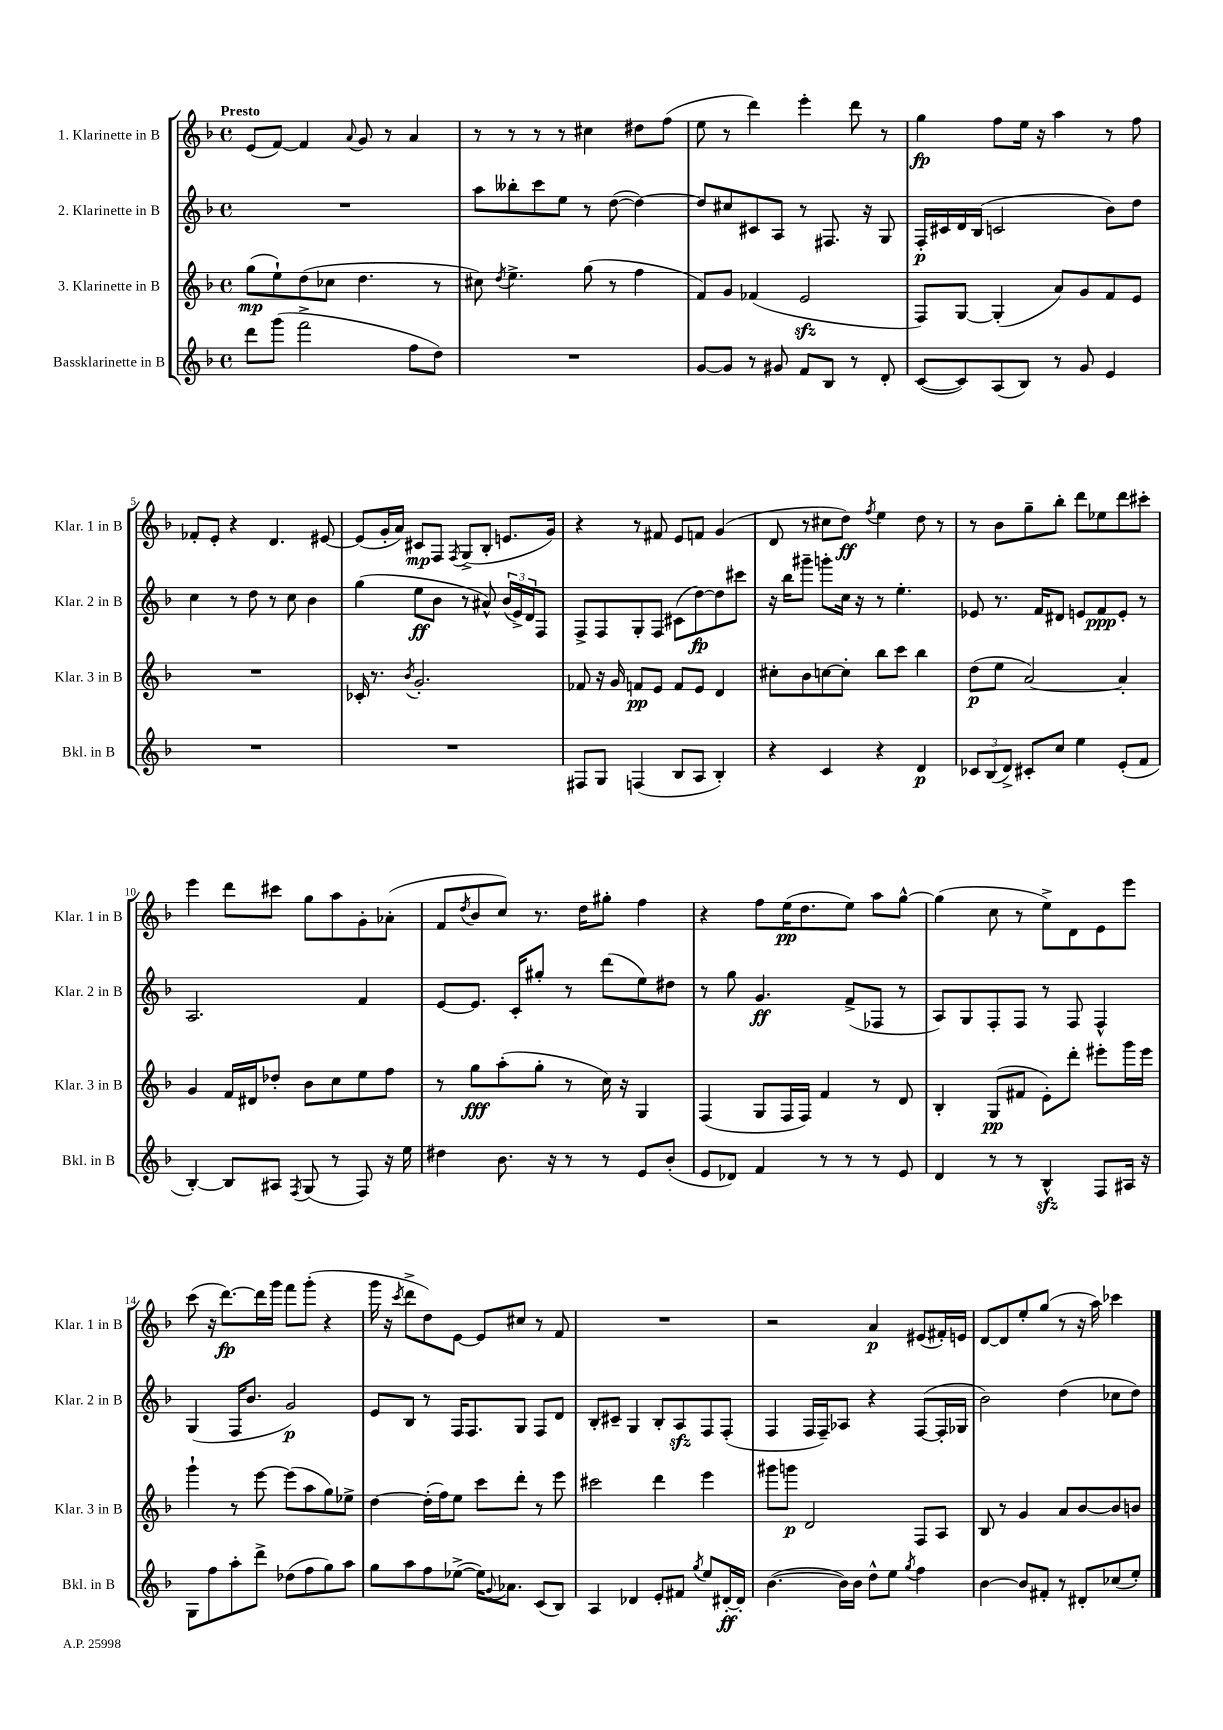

**kern	**kern	**kern	**kern
*staff4	*staff3	*staff2	*staff1
*clefG2	*clefG2	*clefG2	*clefG2
*k[b-]	*k[b-]	*k[b-]	*k[b-]
*M4/4	*M4/4	*M4/4	*M4/4
*met(c)	*met(c)	*met(c)	*met(c)
8ddd\L	(8gg\L	1r	(8e/L
(8ggg\J	8ee`\)	.	[8f/J)
2fff^\	(8dd\	.	4f/]
.	8cc-\J	.	.
.	.	.	8qqa/
.	4.dd\	.	8g/
.	.	.	8r
8ff\L	.	.	4a/
8dd\J)	8r	.	.
=	=	=	=
1r	8cc#\)	8aa\L	8r
.	8qdd/	.	.
.	4.ee^\	8bb--'\	8r
.	.	8ccc\	8r
.	.	8ee\J	8r
.	(8gg\	8r	4cc#\
.	8r	([8dd\	.
.	4ff\	4dd\_)	8dd#\L
.	.	.	(8ff\J
=	=	=	=
[8g/L	8f/L)	8dd/]L	8ee\
8g/]J	8g/J	8cc#/	8r
8r	(4f-/	8c#/	4ddd\)
8g#/	.	8A/J	.
8f/L	2e/	8r	4eee'\
8B-/J	.	8.F#/	.
8r	.	.	8ddd\
.	.	16r	.
8d'/	.	8G/	8r
=	=	=	=
([8c/L	8F/L)	16F'/LL	4gg\
.	.	16c#/	.
8c/])	[8G/J	16d/	.
.	.	(16B-/JJ	.
(8A/	(4G'/]	2c/	8ff\L
8B-/J)	.	.	16ee\Jk
.	.	.	16r
8r	8a/L)	.	4aa\
8g/	8g/	.	.
4e/	8f/	8b-\L)	8r
.	8e/J	8dd\J	8ff\
=	=	=	=
1r	1r	4cc\	8f-'/L
.	.	.	8e'/J
.	.	8r	4r
.	.	8dd\	.
.	.	8r	4.d/
.	.	8cc\	.
.	.	4b-\	.
.	.	.	[8e#/
=	=	=	=
1r	16c-'/	(4gg\	(8e#/]L
.	8.r	.	.
.	.	.	16g'/L
.	.	.	16a/JJ)
.	8qb-/	.	.
.	2.g'/	8ee\L	8c#/L
.	.	8b-\J	8F/J
.	.	.	8qF/
.	.	8r	(8G^/L
.	.	8a#^^/)	8B-'/J
.	.	(24b-/LL	8.e/L
.	.	24e^/)	.
.	.	24d/J	.
.	.	8F/J	.
.	.	.	16g/Jk)
=	=	=	=
8F#/L	8f-/	8F^/L	4r
8G/J	16r	8F/	.
.	16g/	.	.
(4F/	8f/L	8G'/	8r
.	8e/J	8F/J	8f#/
8B-/L	8f/L	(8c#\L	8e/L
8A/J	8e/J	[8dd\)	8f/J
4B-'/)	4d/	8dd\]	(4g/
.	.	8ccc#\J	.
=	=	=	=
4r	8cc#'\L	16r	8d/
.	.	16bb-\LK	.
.	8b-\	8ggg#~\J	8r
4c/	[8cc\	8ggg'\L	8cc#\L
.	8cc'\]J	16cc\Jk	8dd\J)
.	.	16r	.
.	.	.	8qff/
4r	8bb-\L	8r	4ee\
.	8ccc\J	4.ee'\	.
4d/	4bb-\	.	8dd\
.	.	.	8r
=	=	=	=
12c-/L	(8dd\L	8e-/	8r
(12B-/	.	.	.
.	8ee\J	8.r	8b-\L
12d^/J)	.	.	.
8c#'/L	[2a/)	.	8gg~\
.	.	16f/LK	.
8cc/J	.	8d#/J	8bb-'\J
4ee\	.	8e/L	8ddd\L
.	.	8f/	8ee-\
(8e'/L	4a'/]	8e'/J	8ddd\
8f/J	.	8r	8ccc#'\J
=	=	=	=
[4B-'/)	4g/	2.A/	4eee\
8B-/]L	16f/LL	.	8ddd\L
.	16d#/J	.	.
8A#/J	8dd-'/J	.	8ccc#\J
8qF/	.	.	.
(8G/	8b-\L	.	8gg\L
8r	8cc\	.	8aa\
8F/)	8ee\	4f/	8g'\
16r	8ff\J	.	(8a-'\J
16ee\	.	.	.
=	=	=	=
4dd#\	8r	[8e/L	8f/L
.	.	.	8qdd/
.	8gg\L	8.e/]J	8b-/
8.b-\	(8aa'\	.	8cc/J)
.	.	16c'/LK	.
.	8gg'\J	8gg#'/J	8.r
16r	.	.	.
8r	8r	8r	.
.	.	.	16dd\LK
8r	16cc\)	(8ddd\L	8gg#'\J
.	16r	.	.
8e/L	4G/	8ee\)	4ff\
(8b-'/J	.	8dd#\J	.
=	=	=	=
8e/L	(4F/	8r	4r
8d-/J)	.	8gg\	.
4f/	8G/L	4.g/	8ff\L
.	16F/L	.	(16ee\K
.	16F/JJ)	.	8.dd\
8r	4f/	.	.
8r	.	(8f^/L	8ee\J)
8r	8r	8F-/J	8aa\L
8e/	8d/	8r	[8gg^^\J
=	=	=	=
4d/	4B-'/	8A/L)	(4gg\]
.	.	8G/	.
8r	(8G/L	8F'/	8cc\
8r	8f#/J	8F/J	8r
4B-^^/	8e'\L)	8r	8ee^\L)
.	8ddd'\J	8F/	8d\
8F/L	8eee#'\L	4F^^/	8e\
16A#/Jk	16ggg\L	.	8eee\J
16r	16eee#\JJ	.	.
=	=	=	=
8G\L	4ggg`\	(4G/	(8ccc\
8ff\	.	.	16r
.	.	.	[8.ddd\L)
8aa'\	8r	16F/LK	.
.	.	8.b-/J	.
8ddd^\J	[8eee\	.	16ddd\]L
.	.	.	16ggg\JJ
(8dd-\L	(8eee\]L	2g/)	8fff\L
8ff\	8aa\	.	(8ggg'\J
8gg\)	8gg\)	.	4r
8aa\J	8ee-^\J	.	.
=	=	=	=
8gg\L	[4dd\	8e/L	16ggg\
.	.	.	16r
.	.	.	8qccc/
8aa\	.	8B-/J	8ddd^\L
8ff\	(16dd'\]LL	8r	8dd\)
.	16ff\J)	.	.
([8ee-^\J	8ee\J	16F/LK	[8e\J
.	.	8.F/	.
16ee-\]LK)	8ccc\L	.	8e/]L
8qqg/	.	.	.
8.a-\J	.	.	.
.	8ddd'\J	8G/J	8cc#/J
(8c/L	8r	8F/L	8r
8B-/J)	8eee\	8d/J	8f/
=	=	=	=
4A/	2ccc#\	8B-'/L	1r
.	.	8c#~/J	.
4d-/	.	4G/	.
8e'/L	4ddd\	8B-'/L	.
8f#/J	.	8A/	.
8qgg/	.	.	.
8ee/L	4eee\	8F/	.
[16d#'/L	.	(8F'/J	.
16d#'/]JJ	.	.	.
=	=	=	=
([4.b-\	8ggg#\L	4F/	2r
.	8ggg\J	.	.
.	2d/	16F/LL	.
.	.	16F~/J)	.
16b-\]LL)	.	8A-/J	.
16b-\JJ	.	.	.
8dd^^\L	.	4r	4a/
8ee\J	.	.	.
8qgg/	.	.	.
4ff\	8F/L	([8F/L	(8e#/L
.	8A/J	16F'/]L	16f#'/L)
.	.	16G-/JJ	16e/JJ
=	=	=	=
[4b-\	8B-/	2b-\)	[8d/L
.	8r	.	8d/]
8b-/]L	4g/	.	8ee'/
8f#'/J	.	.	(8gg/J
8r	8a/L	(4dd\	8r
8d#'/L	[8b-/	.	16r
.	.	.	16aa\)
(8cc-/	8b-/]	8cc-\L	4ccc-\
8ee'/J)	8b/J	8dd\J)	.
==	==	==	==
*-	*-	*-	*-
